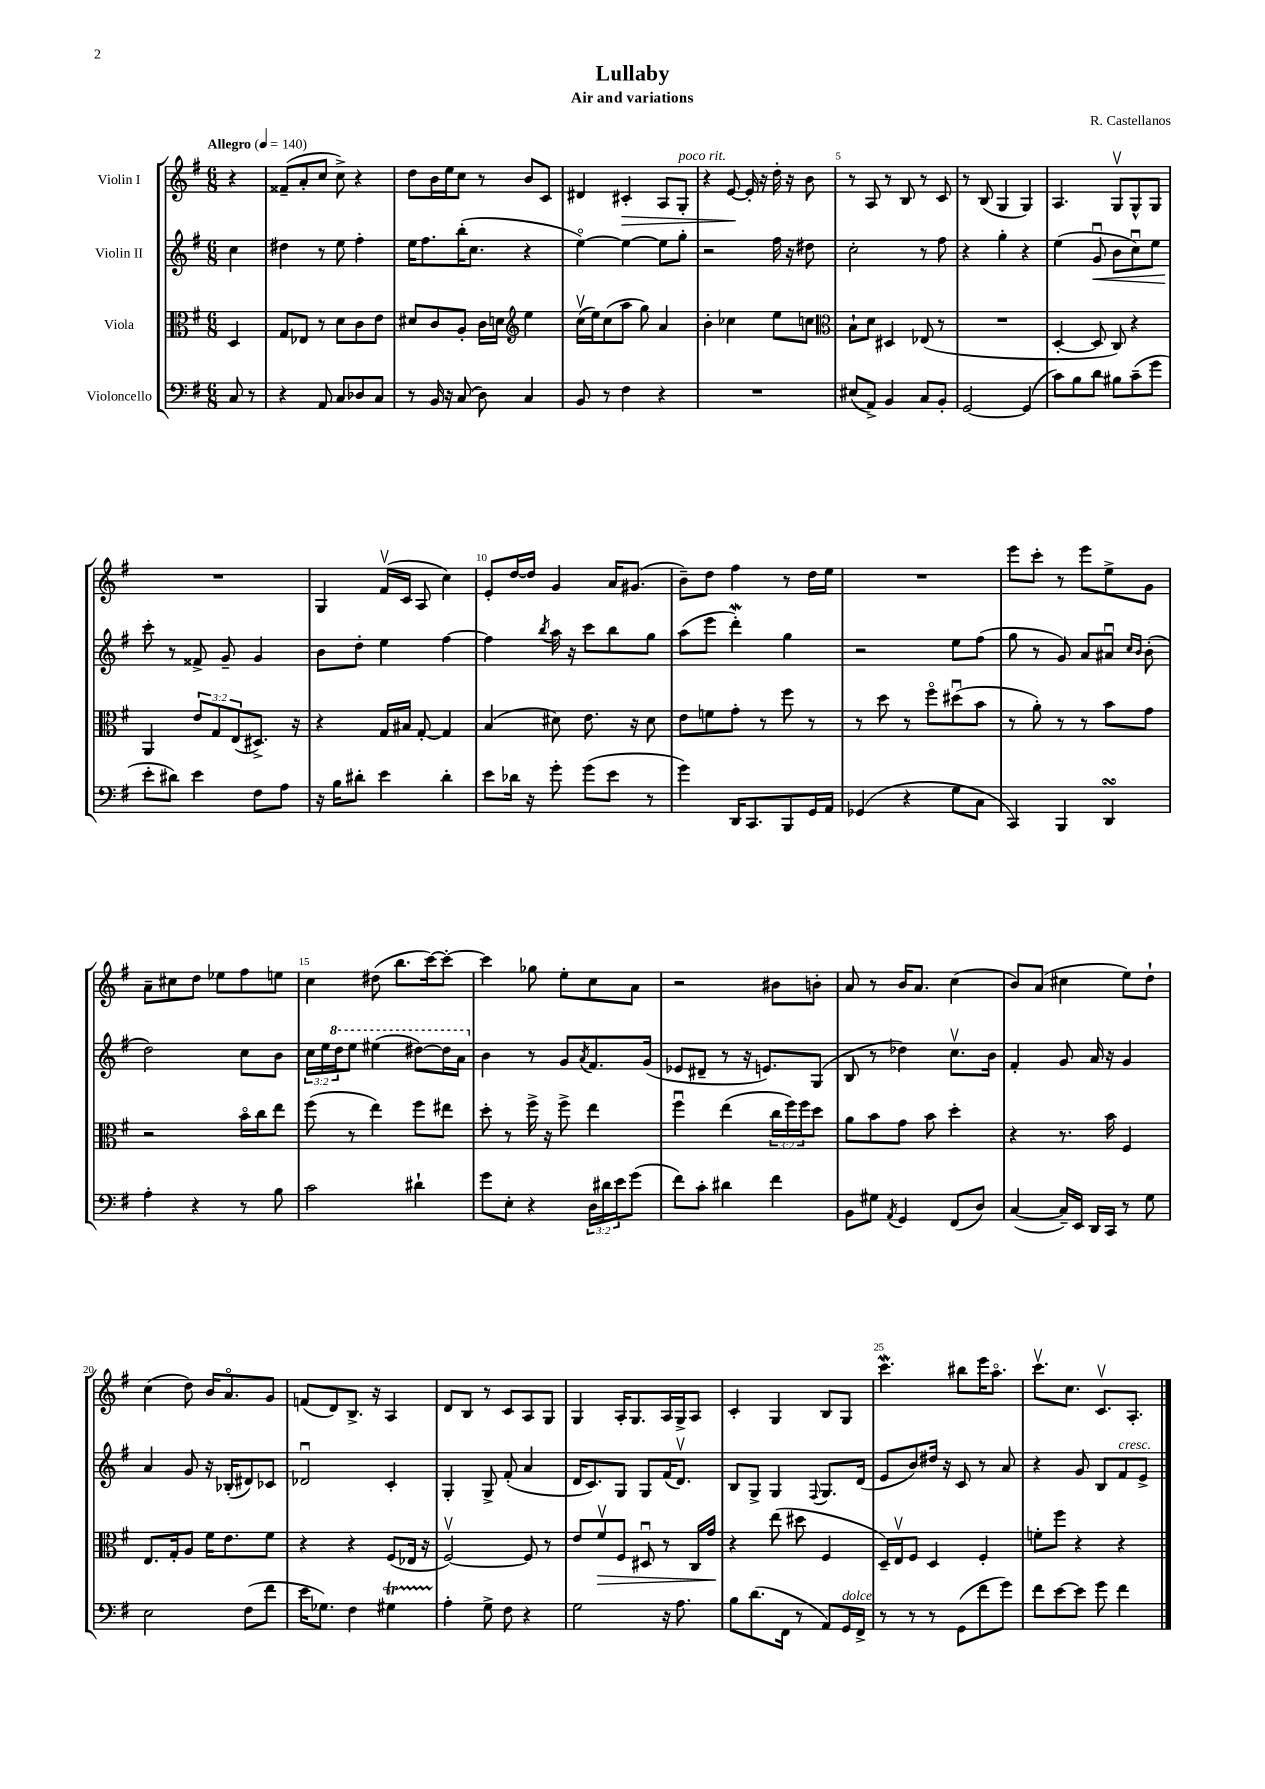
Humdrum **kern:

**kern	**kern	**dynam	**kern	**dynam	**kern	**dynam
*part4	*part3	*part3	*part2	*part2	*part1	*part1
*staff4	*staff3	*staff3	*staff2	*staff2	*staff1	*staff1
*I"Violoncello	*I"Viola	*	*I"Violin II	*	*I"Violin I	*
*clefF4	*clefC3	*	*clefG2	*	*clefG2	*
*k[f#]	*k[f#]	*	*k[f#]	*	*k[f#]	*
*M6/8	*M6/8	*	*M6/8	*	*M6/8	*
*MM140	*MM140	*	*MM140	*	*MM140	*
=	=	=	=	=	=	=
!	!	!	!	!	!LO:TX:a:B:t=Allegro	!
8C/	4D/	.	4cc\	.	4r	.
8r	.	.	.	.	.	.
=1	=1	=1	=1	=1	=1	=1
4r	8G/L	.	4dd#X\	.	(8f##X~/L	.
.	8E-X/J	.	.	.	8a'/	.
8AA/	8r	.	8r	.	8cc/J	.
8C/L	8d\L	.	8ee\	.	8cc^\)	.
8D-X/	8c\	.	4ff#'\	.	4r	.
8C/J	8e\J	.	.	.	.	.
=2	=2	=2	=2	=2	=2	=2
8r	8d#X/L	.	16ee\KL	.	8dd\L	.
.	.	.	8.ff#\	.	.	.
16BB/	8c/	.	.	.	16b\L	.
16r	.	.	.	.	16ee\J	.
(8C/	8A'/J	.	(16bb'\K	.	8cc\J	.
.	.	.	8.cc\J	.	.	.
8D\)	16c\LL	.	.	.	8r	.
.	16dn\JJ	.	.	.	.	.
*	*clefG2	*	*	*	*	*
4C/	4ee\	.	4r	.	8b/L	.
.	.	.	.	.	8c/J	.
=3	=3	=3	=3	=3	=3	=3
8BB/	(16ccv\LL	.	[4ee\)	.	4d#X/	.
.	16ee\J)	.	.	.	.	.
8r	(8cc\	.	.	.	.	.
!	!	!	!	!	!	!LO:HP:b
4F#\	8aa\J	.	4ee\_	.	4c#X'/	>
.	8gg\)	.	.	.	.	.
4r	4a/	.	8ee\L]	.	8A/L	.
!	!	!	!	!	!LO:TX:a:i:t=poco rit.	!
.	.	.	8gg'\J	.	8G'/J	.
=4	=4	=4	=4	=4	=4	=4
2.r	4b'\	.	2r	.	4r	.
.	4cc-X\	.	.	.	[8e/	.
.	.	.	.	.	16e'/]	]
.	.	.	.	.	16r	.
.	8ee\L	.	16ff#\	.	16dd'\	.
.	.	.	16r	.	16r	.
.	8ccn\J	.	8dd#X\	.	8b\	.
=5	=5	=5	=5	=5	=5	=5
*	*clefC3	*	*	*	*	*
(8E#X/L	8B`\L	.	2cc'\	.	8r	.
8AA^/J)	8d\J	.	.	.	8A/	.
4BB/	4D#X/	.	.	.	8r	.
.	.	.	.	.	8B/	.
8C/L	(8E-X/	.	8r	.	8r	.
8BB'/J	8r	.	8ff#\	.	8c/	.
=6	=6	=6	=6	=6	=6	=6
[2GG/	2.r	.	4r	.	8r	.
.	.	.	.	.	(8B/	.
.	.	.	4gg'\	.	4G/	.
(4GG/]	.	.	4r	.	4G/)	.
=7	=7	=7	=7	=7	=7	=7
8c\L)	[4D'/	.	(4ee\	.	4.A/	.
8B\	.	.	.	.	.	.
!	!	!	!	!LO:HP:b	!	!
8d\J	8D/]	.	8gu/	<	.	.
8B#X\L	8C/)	.	8b\L	.	8Gv/L	.
(8c~\	4r	.	8ccu\)	.	8G^^/	.
8g\J	.	.	8ee\J	.	8G/J	.
!!LO:LB:g=z
=8	=8	=8	=8	=8	=8	=8
8e'\L	4AA/	.	8ccc'\	.	2.r	.
8d#X\J)	.	.	8r	[	.	.
4e\	12e/L	.	8f##X^/	.	.	.
.	12G/	.	.	.	.	.
.	.	.	8g~/	.	.	.
.	(12E/	.	.	.	.	.
8F#\L	8.D#X^/J)	.	4g/	.	.	.
8A\J	.	.	.	.	.	.
.	16r	.	.	.	.	.
=9	=9	=9	=9	=9	=9	=9
16r	4r	.	8b\L	.	4G/	.
16B\KL	.	.	.	.	.	.
8d#X'\J	.	.	8dd'\J	.	.	.
4e\	16G/LL	.	4ee\	.	(16f#v/LL	.
.	16B#X/JJ	.	.	.	16c/JJ	.
.	[8G'/	.	.	.	8A/	.
4d#'\	4G/]	.	[4ff#\	.	4cc\)	.
=10	=10	=10	=10	=10	=10	=10
8e\L	(4B/	.	4ff#\]	.	8e'/L	.
16d-X\Jk	.	.	.	.	[16dd/L	.
16r	.	.	.	.	16dd/JJ]	.
.	.	.	8qbb/	.	.	.
8g'\	8d#X\)	.	16aa\	.	4g/	.
.	.	.	16r	.	.	.
(8g\L	8.e\	.	8ccc\L	.	.	.
8e\J	.	.	8bb\	.	16a/KL	.
.	16r	.	.	.	(8.g#X/J	.
8r	8d#\	.	8gg\J	.	.	.
=11	=11	=11	=11	=11	=11	=11
4g\)	8e\L	.	(8aa\L	.	8b~\L)	.
.	8fn\	.	8eee\J	.	8dd\J	.
16DD/KL	8g'\J	.	4dddW'\)	.	4ff#\	.
8.CC/	.	.	.	.	.	.
.	8r	.	.	.	.	.
8BBB/	8ff#\	.	4gg\	.	8r	.
16GG/L	8r	.	.	.	16dd\LL	.
16AA/JJ	.	.	.	.	16ee\JJ	.
=12	=12	=12	=12	=12	=12	=12
(4GG-X/	8r	.	2r	.	2.r	.
.	8dd\	.	.	.	.	.
4r	8r	.	.	.	.	.
.	8ff#\L	.	.	.	.	.
8G\L	(8dd#Xu\	.	8ee\L	.	.	.
8C\J	8b\J	.	(8ff#\J	.	.	.
=13	=13	=13	=13	=13	=13	=13
4CC/)	8r	.	8gg\	.	8eee\L	.
.	8a'\)	.	8r	.	8ccc'\J	.
4BBB/	8r	.	8g/)	.	8r	.
.	8r	.	8a/L	.	8eee\L	.
4DDsSSS/	8b\L	.	8a#Xu/J	.	8ee^\	.
.	.	.	16qqcc/LL	.	.	.
.	.	.	16qqb/JJ	.	.	.
.	8g\J	.	(8b'\	.	8g\J	.
!!LO:LB:g=z
=14	=14	=14	=14	=14	=14	=14
4A'\	2r	.	2dd\)	.	8a~\L	.
.	.	.	.	.	8cc#X\	.
4r	.	.	.	.	8dd\J	.
.	.	.	.	.	8ee-X\L	.
8r	16b\LL	.	8cc\L	.	8ff#\	.
.	16cc\J	.	.	.	.	.
8B\	8ee\J	.	8b\J	.	8een\J	.
=15	=15	=15	=15	=15	=15	=15
2c\	(8ff#\	.	24cc\LL	.	4cc\	.
.	.	.	24ee\	.	.	.
*	*	*	*8va	*	*	*
.	.	.	24ddd\J	.	.	.
.	8r	.	8eee\J	.	.	.
.	4ee\)	.	(4eee#X\	.	(8dd#X\	.
.	.	.	.	.	8.bb\L	.
4d#X`\	8ff#\L	.	[8ddd#X\L)	.	.	.
.	.	.	.	.	[16ccc\k)	.
.	8ee#X\J	.	16ddd#\L]	.	8ccc'\J_	.
.	.	.	16aa\JJ	.	.	.
=16	=16	=16	=16	=16	=16	=16
*	*	*	*X8va	*	*	*
8g\L	8dd'\	.	4b\	.	4ccc\]	.
8E'\J	8r	.	.	.	.	.
4r	16ff#^\	.	8r	.	8gg-X\	.
.	16r	.	.	.	.	.
.	8ff#^\	.	8g/L	.	8ee'\L	.
.	.	.	8qa/	.	.	.
24D\LL	4ee\	.	8.f#/	.	8cc\	.
24d#X\	.	.	.	.	.	.
24e\J	.	.	.	.	.	.
(8g\J	.	.	.	.	8a\J	.
.	.	.	(16g/Jk	.	.	.
=17	=17	=17	=17	=17	=17	=17
8f#\L)	4ff#u\	.	8e-X/L	.	2r	.
8c'\J	.	.	8d#X~/J	.	.	.
4d#X\	(4ee\	.	8r	.	.	.
.	.	.	16r	.	.	.
.	.	.	8.en/L)	.	.	.
4f#\	24cc\LL	.	.	.	8b#X\L	.
.	24ff#\)	.	.	.	.	.
.	24ff#\J	.	.	.	.	.
.	8dd\J	.	(8G/J	.	8bn'\J	.
=18	=18	=18	=18	=18	=18	=18
8BB\L	8a\L	.	8B/	.	8a/	.
8G#X\J	8b\	.	8r	.	8r	.
8qAA/	.	.	.	.	.	.
4GG/	8g\J	.	4dd-X\)	.	16b/KL	.
.	.	.	.	.	8.a/J	.
.	8b\	.	.	.	.	.
(8FF#/L	4dd'\	.	8.ccv\L	.	(4cc\	.
8D/J)	.	.	.	.	.	.
.	.	.	16b\Jk	.	.	.
=19	=19	=19	=19	=19	=19	=19
([4C/	4r	.	4f#'/	.	8b/L)	.
.	.	.	.	.	(8a/J	.
16C~/LL])	8.r	.	8g/	.	4cc#X\	.
16EE/JJ	.	.	.	.	.	.
16DD/LL	.	.	16a/	.	.	.
16CC/JJ	16b\	.	16r	.	.	.
8r	4F#/	.	4g/	.	8ee\L)	.
8G\	.	.	.	.	8dd`\J	.
!!LO:LB:g=z
=20	=20	=20	=20	=20	=20	=20
2E\	8.E/L	.	4a/	.	(4cc\	.
.	16G'/k	.	.	.	.	.
.	8A/J	.	8g/	.	8dd\)	.
.	16f#\KL	.	16r	.	16b/KL	.
.	8.e\	.	(16B-X'/KL	.	8.a/	.
(8F#\L	.	.	8d#X/)	.	.	.
8f#\J	8f#\J	.	8c-X/J	.	8g/J	.
=21	=21	=21	=21	=21	=21	=21
16e\KL	4r	.	2d-Xu/	.	(8fn/L	.
8.G-X\J)	.	.	.	.	.	.
.	.	.	.	.	8d/)	.
4F#\	4r	.	.	.	8.B^/J	.
.	.	.	.	.	16r	.
4G#Xt\	(8F#/L	.	4c'/	.	4A/	.
.	16E-X/Jk	.	.	.	.	.
.	16r	.	.	.	.	.
=22	=22	=22	=22	=22	=22	=22
4A'\	[2F#v/)	.	4G'/	.	8d/L	.
.	.	.	.	.	8B/J	.
8G^\	.	.	8G^/	.	8r	.
8F#\	.	.	(8f#'/	.	8c/L	.
4r	8F#/]	.	4a/	.	8A/	.
.	8r	.	.	.	8G/J	.
=23	=23	=23	=23	=23	=23	=23
2G\	8e/L	.	16d/KL	.	4G/	.
.	.	.	8.c/)	.	.	.
!	!	!LO:HP:b	!	!	!	!
.	8f#v/	>	.	.	.	.
.	8F#/J	.	8G/J	.	16A'/KL	.
.	.	.	.	.	8.G/	.
.	8D#Xu/	.	8G/L	.	.	.
16r	8r	.	(16f#/K	.	16A/L	.
8.A\	.	.	8.dv/J)	.	16G^/J	.
.	16C/LL	.	.	.	8A/J	.
.	16g/JJ	.	.	.	.	.
.	.	]	.	.	.	.
=24	=24	=24	=24	=24	=24	=24
8B\L	4r	.	8B/L	.	4c'/	.
(8.d\	.	.	8G^/J	.	.	.
.	(8ee\	.	4G/	.	4G/	.
16FF#\Jk	.	.	.	.	.	.
8r	8dd#X\	.	.	.	.	.
.	.	.	8qqF#/	.	.	.
8AA/L)	4F#/	.	8.G/L	.	8B/L	.
!LO:TX:a:i:t=dolce	!	!	!	!	!	!
16GG/L	.	.	.	.	8G/J	.
16FF#^/JJ	.	.	(16d/Jk	.	.	.
=25	=25	=25	=25	=25	=25	=25
8r	16D~/LL)	.	8e/L	.	4.cccw\	.
.	16Ev/J	.	.	.	.	.
8r	8F#/J	.	8b/)	.	.	.
8r	4D/	.	16dd#X/Jk	.	.	.
.	.	.	16r	.	.	.
(8GG\L	.	.	8c/	.	8bb#X\L	.
8f#\	4F#'/	.	8r	.	16eee\K	.
.	.	.	.	.	8.aa\J	.
8g\J)	.	.	8a/	.	.	.
=26	=26	=26	=26	=26	=26	=26
8f#\L	8fn'\L	.	4r	.	8.cccv\L	.
[8e\	8ff#\J	.	.	.	.	.
.	.	.	.	.	8.cc\J	.
8e\J]	4r	.	8g/	.	.	.
8g\	.	.	8B/L	.	8.cv/L	.
!	!	!	!LO:TX:a:i:t=cresc.	!	!	!
4f#\	4r	.	8f#/	.	.	.
.	.	.	.	.	8.A'/J	.
.	.	.	8e^/J	.	.	.
==	==	==	==	==	==	==
*-	*-	*-	*-	*-	*-	*-
